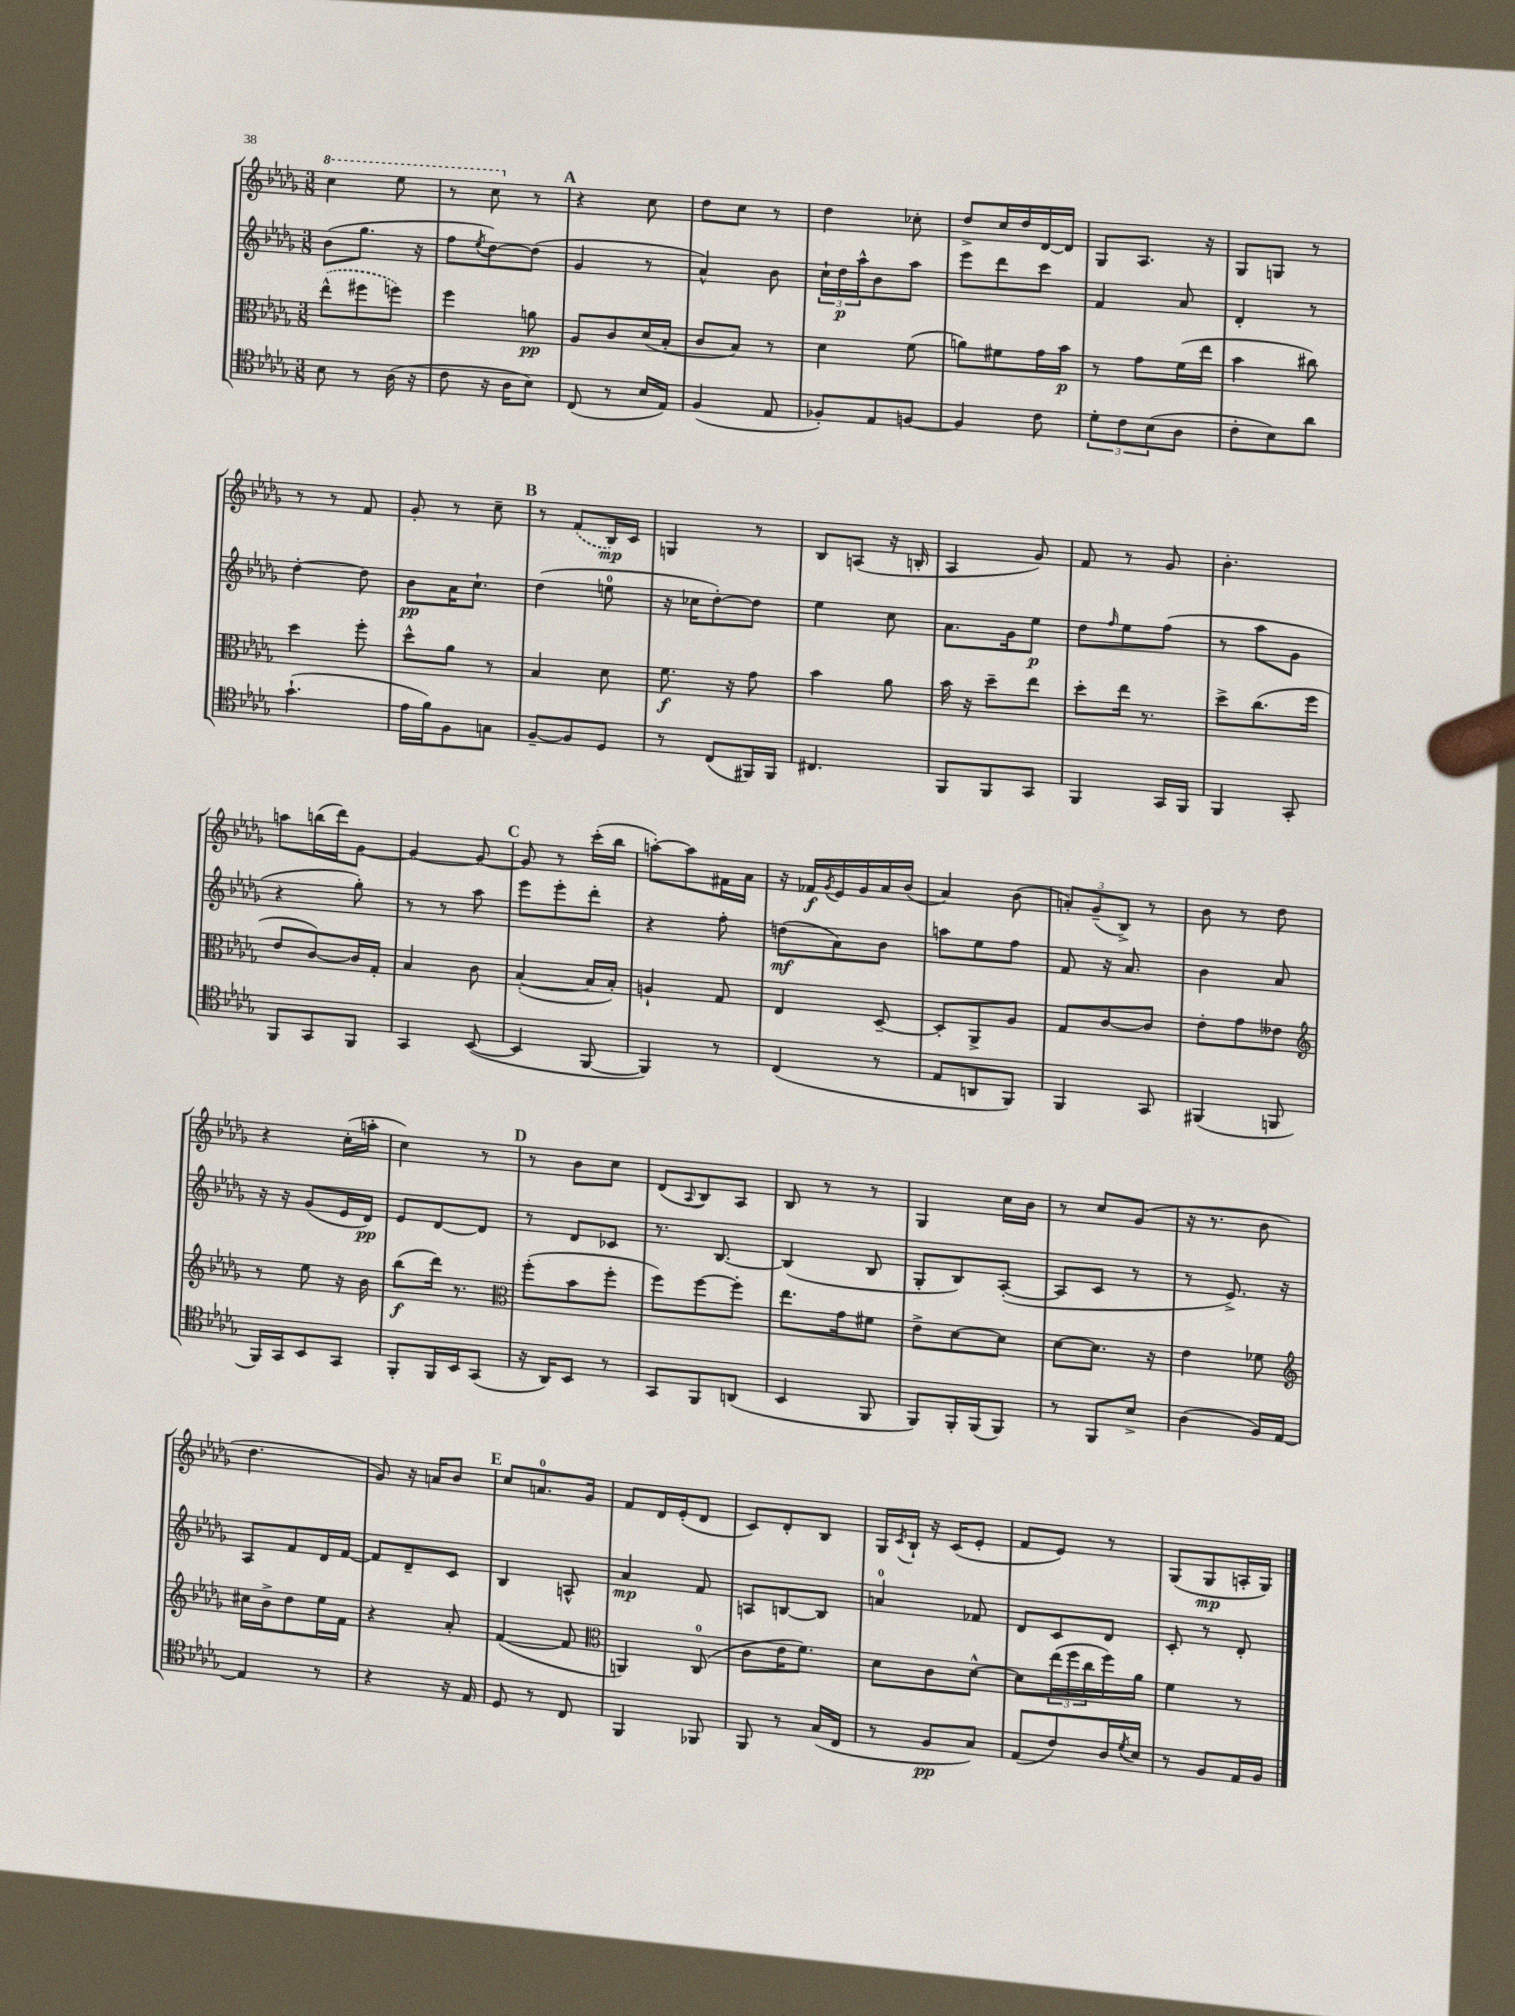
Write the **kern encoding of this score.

**kern	**kern	**kern	**kern
*staff4	*staff3	*staff2	*staff1
*clefC4	*clefC3	*clefG2	*clefG2
*k[b-e-a-d-g-]	*k[b-e-a-d-g-]	*k[b-e-a-d-g-]	*k[b-e-a-d-g-]
*M3/8	*M3/8	*M3/8	*M3/8
8B-	(8ee-^^	(8b-	4ccc
8r	8ff#	8.gg-	.
(16A-	8ff)	.	8eee-
16r	.	16r	.
=	=	=	=
8c	4ff	8ff	8r
.	.	8qee-	.
16r	.	[8dd-)	8ccc
16A-	.	.	.
8B-)	8a	(8dd-]	8r
=	=	=	=
(8C	8A-	4g-	4r
8r	8c	.	.
16B-	(16d-	8r	8cc
16E-)	16B-'	.	.
=	=	=	=
(4F	8c	4a-^^)	8dd-
.	8B-)	.	8cc
8E-	8r	8b-	8r
=	=	=	=
8F-')	4d-	24cc`	4dd-
.	.	24dd-	.
.	.	24aa-^^	.
8E-	.	8b-	.
[8F	(8f	8aa-	8cc-'
=	=	=	=
4F]	8a)	8eee-	8dd-^
.	8f#	8ddd-	16cc
.	.	.	16dd-
8c	16g-	8ccc	[16d-
.	16b-	.	16d-]
=	=	=	=
12d-'	8r	4f	8G-
12c	.	.	.
.	8g-	.	8.A-
(12B-	.	.	.
8A-	(16f	8a-	.
.	16ee-	.	16r
=	=	=	=
8c'	4b-	4d-'	8G-
8B-)	.	.	8G
8a-	8cc#)	8r	8r
=	=	=	=
(4.g-`	4dd-	[4dd-'	8r
.	.	.	8r
.	8ff'	8dd-]	8f
=	=	=	=
16e-	8dd-^^	8b-	8g-'
16f)	.	.	.
8F	8a-	16a-	8r
.	.	8.cc`	.
8G	8r	.	8cc~
=	=	=	=
[8F~	4B-	(4dd-	8r
8F]	.	.	(8f
8D-	8d-	8ee	16B-)
.	.	.	16c
=	=	=	=
8r	8.f	16r	4G
.	.	16cc-	.
(8C	.	[8dd-')	.
.	16r	.	.
16FF#)	8g-	8dd-]	8r
16FF#	.	.	.
=	=	=	=
4.C#	4b-	4ee-	8B-
.	.	.	(8A
.	8a-	8cc	16r
.	.	.	16B'
=	=	=	=
8FF	16b-	8.a-	4A-
.	16r	.	.
8FF	8dd-~	.	.
.	.	16g-	.
8GG-	8ee-	8ee-	8g-)
=	=	=	=
4FF	8dd-'	8dd-	8f
.	.	16qqff	.
.	16ee-	8ee-	8r
.	8.r	.	.
16GG-	.	(8ff	8g-
16FF	.	.	.
=	=	=	=
4FF	8dd-^	8r	4.b-'
.	(8.cc	8aa-	.
8GG-'	.	8g-	.
.	16ff	.	.
=	=	=	=
8FF	8e-	4r	8aa
8GG-	[8c)	.	(16bb
.	.	.	16ddd-)
8FF	16c]	8gg-')	[8g-
.	16G-'	.	.
=	=	=	=
4GG-	4B-	8r	4g-_
.	.	8r	.
([8BB-	8c	8aa-	8g-_
=	=	=	=
4BB-]	([4B-'	8eee-	8g-]
.	.	8eee-'	8r
[8FF	16B-]	8ddd-'	(16ccc'
.	16B-')	.	16bb-
=	=	=	=
4FF])	4A`	4r	[8aa')
.	.	.	8aa]
8r	8G-	8ff'	16f#
.	.	.	16a-
=	=	=	=
(4C	4E-	(8dd	16r
.	.	.	16f-
.	.	.	8qg-
.	.	8a-)	16e-
.	.	.	16g-
8r	[8D-~	8b-	16a-
.	.	.	(16b-
=	=	=	=
8E-	8D-']	8aa	4a-)
8AA	8AA-^	8ee-	.
8FF)	8A-	8ff	(8b-
=	=	=	=
4FF	8G-	8f	12a')
.	.	.	(12g-~
.	[8c	16r	.
.	.	.	12B-^)
.	.	8.a-	.
8GG-	8c]	.	8r
=	=	=	=
(4FF#	8e-'	4b-	8b-
.	8g-	.	8r
8FF	8e--	8a-	8dd-
=	=	=	=
*	*clefG2	*	*
16FF)	8r	16r	4r
16GG-	.	16r	.
8BB-	8ee-	(8g-	.
8GG-	16r	16e-	(16cc'
.	16b-	16d-)	16aa'
=	=	=	=
8FF'	(8bb-	8e-	4cc)
16FF	16ddd-)	[8d-	.
16BB-	8.r	.	.
(8GG-	.	8d-]	8r
=	=	=	=
*	*clefC3	*	*
16r	(8ff'	8r	8r
16AA-)	.	.	.
8BB-	8b-	8d-	8b-
8r	8ff'	8c-	8cc
=	=	=	=
8GG-	8ff)	8.r	(8d-
.	.	.	8qqA-
8FF	[8ff	.	8B-)
.	.	[8.B-	.
(8AA	8ff']	.	8A-
=	=	=	=
4BB-	8.ee-	(4B-]	8B-
.	.	.	8r
.	16g-	.	.
8FF	8f#	8B-	8r
=	=	=	=
8FF)	8e-^	8G-'	4G-
16FF'	[8d-	8B-)	.
(16FF	.	.	.
8FF)	8d-]	([8A-'	16cc
.	.	.	16b-
=	=	=	=
8r	[8d-	8A-]	8r
8FF	8.d-]	8c	8cc
8B-^	.	8r	(8g-
.	16r	.	.
=	=	=	=
(4A-	4e-	8r	16r
.	.	.	8.r
.	.	8.e-^)	.
16F)	8f-	.	8b-
[16E-	.	16r	.
=	=	=	=
*	*clefG2	*	*
4E-]	16cc#	8A-	4.dd-
.	16b-^	.	.
.	8dd-	8f	.
8r	16ee-	16d-	.
.	16f	[16f	.
=	=	=	=
4r	4r	8f]	8g-)
.	.	8d-~	16r
.	.	.	16a
16r	8a-'	8c	8b-
16E-	.	.	.
=	=	=	=
8D-	([4f	4B-	8cc
8r	.	.	8.a
8C	8f]	8A^^	.
.	.	.	16g-
=	=	=	=
*	*clefC3	*	*
4FF	4AA)	4a-	8f
.	.	.	16d-
.	.	.	(16e-'
8FF-	(8C	8f	8d-
=	=	=	=
8FF	8c	8A	8c)
8r	16e-	[8B	8d-'
.	8.f)	.	.
(16G-	.	8B]	8B-
16C	.	.	.
=	=	=	=
8r	8d-	4a	16G-
.	.	.	8qc
.	.	.	16B-`
8F	8c	.	16r
.	.	.	(16c
8G-)	[8d-^^	8f-	8e-'
=	=	=	=
(8E-	8d-]	8d-	8f
8c)	(24ee-	8c	8e-)
.	24ff	.	.
.	24cc	.	.
16A-	16ff)	8d-	8r
8qd-	.	.	.
16B-	16a-	.	.
=	=	=	=
8r	4f	8c'	(8G-
8F	.	8r	8G-
16E-	8r	8d-'	16A'
16F	.	.	16G-)
==	==	==	==
*-	*-	*-	*-
